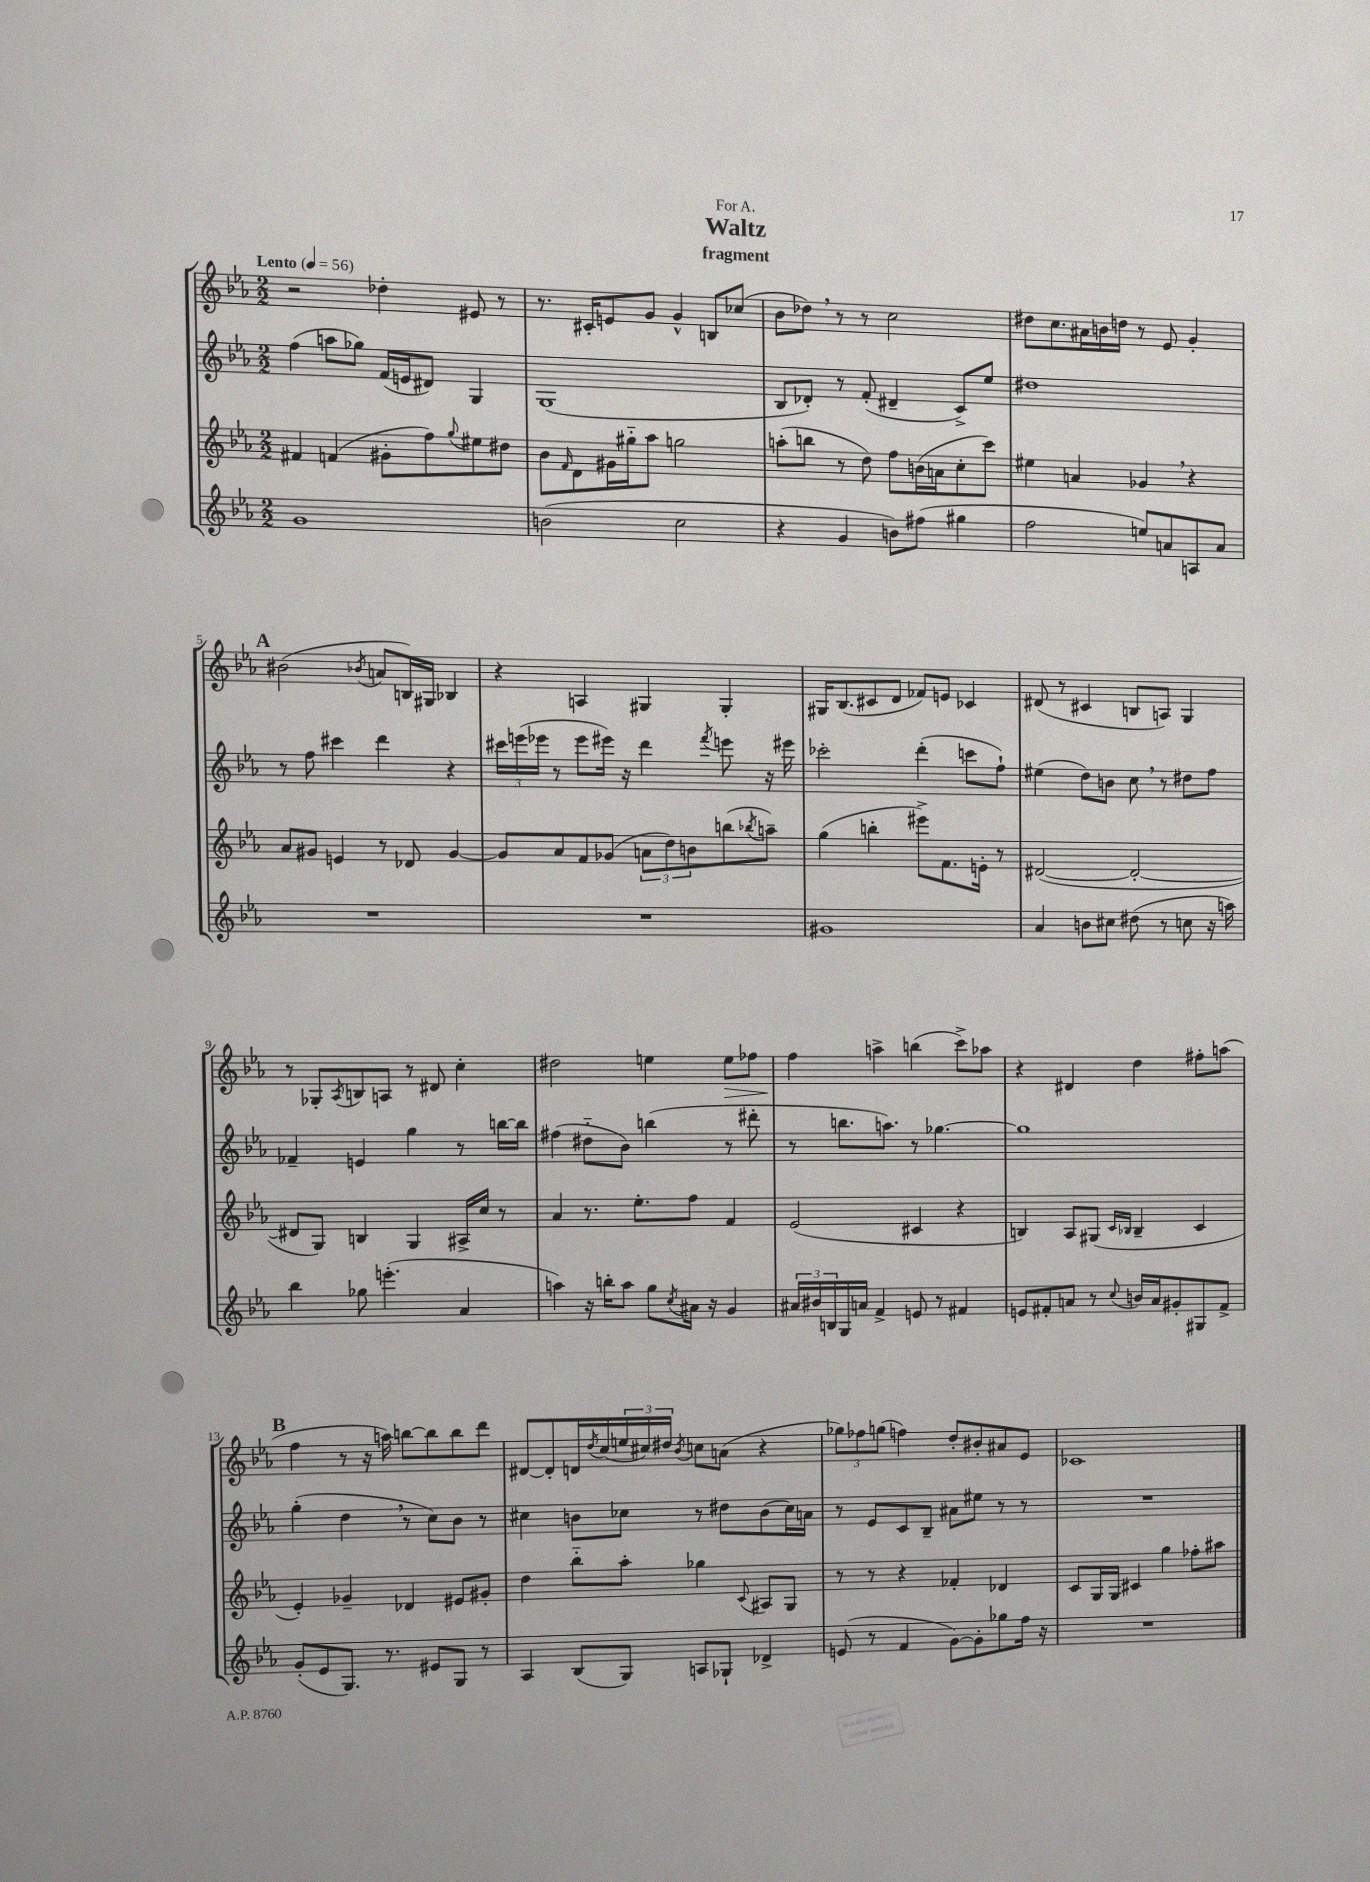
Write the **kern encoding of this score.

**kern	**kern	**kern	**kern
*staff4	*staff3	*staff2	*staff1
*clefG2	*clefG2	*clefG2	*clefG2
*k[b-e-a-]	*k[b-e-a-]	*k[b-e-a-]	*k[b-e-a-]
*M2/2	*M2/2	*M2/2	*M2/2
*MM56	*MM56	*MM56	*MM56
1g	4f#/	(4ff\	2r
.	(4f/	8aa\L	.
.	.	8gg-\J)	.
.	8g#'\L	(16f/LL	4dd-'\
.	.	16e/J	.
.	8ff\)	8d#/J)	.
.	8qqgg/	.	.
.	8ee#\	4G/	8e#/
.	8dd#\J	.	8r
=	=	=	=
(2b\	8b-\L	(1G	8.r
.	16qqf/	.	.
.	8d\	.	.
.	.	.	16c#'/LK
.	16g#\L	.	8e/
.	16gg#'~\J	.	.
.	8aa-\J	.	8g/J
2cc\	2gg\	.	4g^^/
.	.	.	8B/L
.	.	.	(8cc-/J
=	=	=	=
4r	(8aa'\L	8B-/L	8b-\L
.	8bb\J	8d-'/J)	8dd-\J)
4g/	8r	8r	8r
.	8dd\)	(8f'/	8r
8b\L)	8ff\L	4d#~/	2cc\
(8ff#\J	(16b\L	.	.
.	16a\J	.	.
4gg#\	8cc'\	8c^/L)	.
.	8ccc\J)	8ee-/J	.
=	=	=	=
2ff\	4ee#\	1dd#	8dd#\L
.	.	.	8.cc\
.	4a/	.	.
.	.	.	16a#\L
.	.	.	16b\
.	.	.	16dd\JJ
8ee/L)	4g-/	.	8r
8a/	.	.	8e-/
8A/	4r	.	4g'/
8a/J	.	.	.
=	=	=	=
1r	8a-/L	8r	(2b#\
.	8g#/J	8ff\	.
.	4e/	4ccc#\	.
.	.	.	8qb-/
.	8r	4ddd\	8a/L
.	8d-/	.	16B/L)
.	.	.	16G#/JJ
.	[4g#/	4r	4B-/
=	=	=	=
1r	8g#/]L	24ccc#\LL	4r
.	.	(24eee\	.
.	.	24eee-\JJ	.
.	8a-/	8r	.
.	8f/	8eee-\L	4A/
.	(8g-/J	16eee#\Jk)	.
.	.	16r	.
.	12a\L	4ddd\	4G#/
.	12dd\)	.	.
.	12b\	.	.
.	.	8qfff/	.
.	(8bb\	8eee\	4G#'/
.	8qbb-/	.	.
.	8aa~\J)	16r	.
.	.	16eee#\	.
=	=	=	=
1g#	(4gg\	2ccc-'\	16G#/LK
.	.	.	(8.B-/
.	4bb'\	.	8c#/
.	.	.	8d/J
.	8eee#^\L)	(4ddd'\	8f-/L)
.	8.f\	.	8e/J
.	.	8ccc\L	4c-/
.	16e'\Jk	.	.
.	8r	8ff`\J)	.
=	=	=	=
4a-/	([2d#/	(4ee#\	(8d#/
.	.	.	8r
8b\L	.	8dd\L)	4c#/
8cc#\J	.	8b\J	.
(8dd#\	2d#'/_	8cc\	8B/L
8r	.	8r	8A/J)
8cc\	.	8dd#\L	4G/
16r	.	8ff\J	.
16aa\)	.	.	.
=	=	=	=
4bb-\	8d#/]L	4f-~/	8r
.	8G/J)	.	8G-'/L
.	.	.	8qA-/
8gg-\	4B/	4e/	8B/
(4.eee'\	.	.	8A/J
.	4G/	4gg\	8r
.	.	.	8d#/
4a-/	16A#^/LL	8r	4cc'\
.	16cc/JJ	.	.
.	8r	[16bb\LL	.
.	.	16bb\]JJ	.
=	=	=	=
4aa\)	4a-/	(4ff#\	2dd#\
16r	8.r	8dd#'~\L	.
16bb'\LK	.	.	.
8aa\J	.	8b-\J)	.
.	8.ee-'\L	.	.
8gg\L	.	(4bb\	4ee\
8qcc/	.	.	.
16a#\Jk	8ff\J	.	.
16r	.	.	.
4g/	4f/	8r	8ee\L
.	.	8ddd#'\	8ff-\J
=	=	=	=
24a#/LL	(2e-/	8r	4ff\
24b#/	.	.	.
24B/	.	.	.
16G/	.	8.bb\L	.
16a/JJ	.	.	.
4f^/	.	.	4aa^\
.	.	8.aa\J)	.
8e/	4c#/	8r	(4bb\
8r	.	[4.gg-\	.
4f#/	4r	.	8ccc^\L)
.	.	.	8aa-\J
=	=	=	=
8e/L	4B/)	1gg-]	4r
8f#'/	.	.	.
8a/J	8A-/L	.	4d#/
8r	(8G#/J	.	.
.	16qqc/LL	.	.
8qqcc/	16qqB-/JJ	.	.
16b/LL	4B-~/	.	4dd\
16a/J	.	.	.
8g#'/	.	.	.
8G#/	4c/	.	8ff#'\L
8f#^/J	.	.	(8aa\J
=	=	=	=
(8g'/L	4e-'/)	(4gg'\	4ff\
8e-/	.	.	.
8.G/J)	4g-~/	4dd\	8r
.	.	.	16r
8.r	.	.	16aa\)
.	4d-/	8r	[8bb\L
8e#/L	.	8cc\L)	8bb\]
8G/J	8e#/L	8b-\J	8bb\
8r	8g#'/J	8r	8ddd\J
=	=	=	=
4A-/	4dd\	4cc#\	[8d#/L
.	.	.	8d#'/]
(8B-/L	8bb-'~\L	8b\L	16d/L
.	.	.	8qdd/
.	.	.	(16cc/
8G/J)	8aa-'\J	8cc-\J	24ee/
.	.	.	24cc#/)
.	.	.	24dd#/JJ
.	.	.	8qb-/
8A/L	4gg-\	8r	8cc\L
8G-`/J	.	8dd#\L	(8a\J
.	8qqc/	.	.
4d-^/	8A#/L	(8b\	4r
.	8G/J	16cc-\L)	.
.	.	16a\JJ	.
=	=	=	=
(8e/	8r	8r	12gg-\L)
.	.	.	12ff-\
8r	8r	8e-/L	.
.	.	.	(12gg\J
4f/	4r	8c/	4ff\)
.	.	8B-~/J	.
[8g\L)	4f-'/	8a#\L	8dd'/L
8g'\]	.	8ee#\J	8b#'/
8gg-\	4d-/	8r	8a#/
16ff\Jk	.	8r	8e-/J
16r	.	.	.
=	=	=	=
1r	8c/L	1r	1c-
.	16G/L	.	.
.	16G/JJ	.	.
.	4c#/	.	.
.	4gg\	.	.
.	8ff-'\L	.	.
.	8aa#\J	.	.
==	==	==	==
*-	*-	*-	*-
